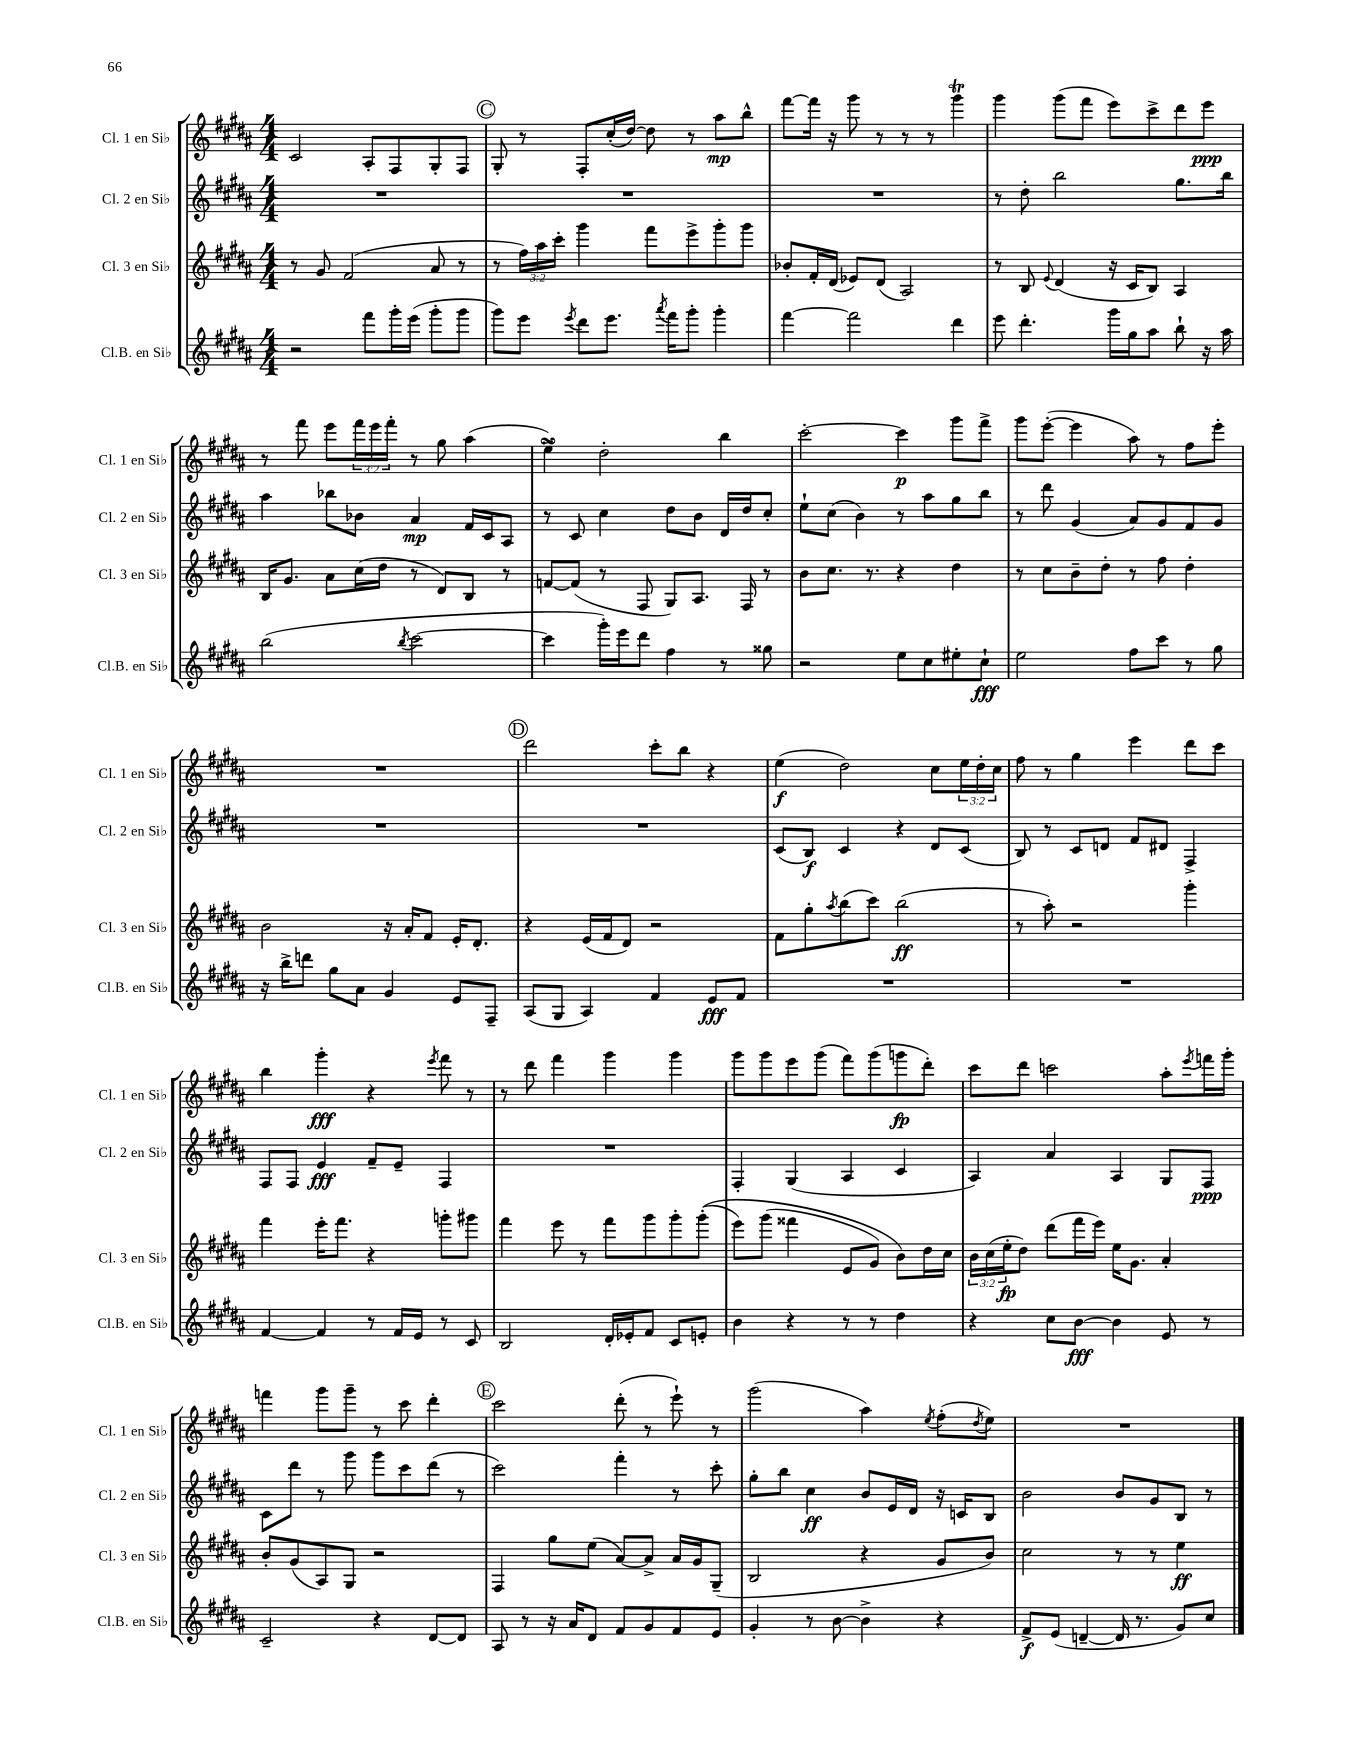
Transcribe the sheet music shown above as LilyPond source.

<<
\new StaffGroup <<
\new Staff = "s0" \with { instrumentName = "Cl. 1 en Sib" shortInstrumentName = "Cl. 1 en Sib" } {
    \clef treble \key b \major \numericTimeSignature \time 4/4 \override Staff.TupletNumber.text = #tuplet-number::calc-fraction-text
    cis'2 ais8-. fis8 gis8-. fis8 |
    \mark \markup { \circle "C" } gis8-. r8 fis8-. cis''16-.( dis''16~) dis''8 r8 ais''8\mp b''8-^ |
    fis'''8~ fis'''16 r16 gis'''8 r8 r8 r8 gis'''4\trill |
    gis'''4 gis'''8( fis'''8 e'''8) cis'''8-> dis'''8 e'''8\ppp |
    r8 fis'''8 e'''8 \tuplet 3/2 { fis'''16 e'''16 fis'''16-. } r8 gis''8 ais''4( |
    e''4->\turn) dis''2-. b''4 |
    cis'''2~-. cis'''4\p gis'''8 fis'''8-> |
    gis'''8 e'''8~-.( e'''4 ais''8) r8 fis''8 e'''8-. |
    R1 |
    \mark \markup { \circle "D" } dis'''2 cis'''8-. b''8 r4 |
    e''4\f( dis''2) cis''8 \tuplet 3/2 { e''16 dis''16-. cis''16 } |
    fis''8 r8 gis''4 e'''4 dis'''8 cis'''8 |
    b''4 gis'''4-.\fff r4 \acciaccatura { e'''8 } fis'''8 r8 |
    r8 dis'''8 fis'''4 gis'''4 gis'''4 |
    gis'''8 gis'''8 e'''8 gis'''8( fis'''8) gis'''8( g'''8\fp dis'''8-.) |
    cis'''8 dis'''8 c'''2 ais''8-. \acciaccatura { e'''8 } f'''16 gis'''16-. |
    f'''4 gis'''8 gis'''8-- r8 cis'''8 dis'''4-. |
    \mark \markup { \circle "E" } cis'''2 dis'''8-.( r8 e'''8-!) r8 |
    gis'''2( ais''4) \acciaccatura { e''8 } fis''8-.( \acciaccatura { dis''8 } e''8) |
    R1 \bar "|." |
}
\new Staff = "s1" \with { instrumentName = "Cl. 2 en Sib" shortInstrumentName = "Cl. 2 en Sib" } {
    \clef treble \key b \major \numericTimeSignature \time 4/4
    R1 |
    \mark \markup { \circle "C" } R1 |
    R1 |
    r8 dis''8-. b''2 gis''8. b''16 |
    ais''4 bes''8 bes'8 ais'4\mp fis'16 cis'16 ais8 |
    r8 cis'8 cis''4 dis''8 b'8 dis'16 dis''16 cis''8-. |
    e''8-! cis''8( b'4) r8 ais''8 gis''8 b''8 |
    r8 dis'''8 gis'4( ais'8) gis'8 fis'8 gis'8 |
    R1 |
    \mark \markup { \circle "D" } R1 |
    cis'8( b8\f) cis'4 r4 dis'8 cis'8( |
    b8) r8 cis'8 d'8 fis'8 dis'8 fis4-> |
    fis8 fis8 e'4\fff fis'8-- e'8-- fis4 |
    R1 |
    fis4-. gis4( ais4 cis'4 |
    ais4) ais'4 ais4 gis8 fis8\ppp |
    cis'8 dis'''8 r8 gis'''8 gis'''8 cis'''8 dis'''8( r8 |
    \mark \markup { \circle "E" } cis'''2) fis'''4-. r8 cis'''8-. |
    gis''8-. b''8 cis''4\ff b'8 e'16 dis'16 r16 c'16 b8 |
    b'2 b'8 gis'8 b8 r8 \bar "|." |
}
\new Staff = "s2" \with { instrumentName = "Cl. 3 en Sib" shortInstrumentName = "Cl. 3 en Sib" } {
    \clef treble \key b \major \numericTimeSignature \time 4/4 \override Staff.TupletNumber.text = #tuplet-number::calc-fraction-text
    r8 gis'8 fis'2( ais'8 r8 |
    \mark \markup { \circle "C" } r8 \tuplet 3/2 { fis''16) ais''16 cis'''16-. } gis'''4 fis'''8 e'''8-> gis'''8-. gis'''8 |
    bes'8-. fis'16-. dis'16( ees'8) dis'8( ais2) |
    r8 b8 \appoggiatura { e'8 } dis'4( r16 cis'16 b8) ais4 |
    b16 gis'8. ais'8 cis''16( dis''16 r8 dis'8) b8 r8 |
    f'8~ f'8( r8 fis8 gis8) ais8. fis16 r8 |
    b'8 cis''8. r8. r4 dis''4 |
    r8 cis''8 b'8-- dis''8-. r8 fis''8 dis''4-. |
    b'2 r16 ais'16-. fis'8 e'16-. dis'8.-. |
    \mark \markup { \circle "D" } r4 e'16( fis'16 dis'8) r2 |
    fis'8 gis''8-. \acciaccatura { ais''8 } b''8( cis'''8) b''2\ff( |
    r8 ais''8-.) r2 gis'''4-. |
    fis'''4 e'''16-. fis'''8. r4 g'''8-. gis'''8 |
    fis'''4 e'''8 r8 fis'''8 gis'''8 gis'''8-. gis'''8-.(\( |
    e'''8) gis'''8( fisis'''4 e'8 gis'8) b'8\) dis''16 cis''16 |
    \tuplet 3/2 { b'16 cis''16( e''16-.\fp } dis''8) dis'''8( fis'''16 e'''16) e''16 gis'8. ais'4-. |
    b'8-. gis'8( ais8) gis8 r2 |
    \mark \markup { \circle "E" } fis4 gis''8 e''8( ais'8~) ais'8-> ais'16 gis'16 gis8--( |
    b2 r4 gis'8 b'8) |
    cis''2 r8 r8 e''4\ff \bar "|." |
}
\new Staff = "s3" \with { instrumentName = "Cl.B. en Sib" shortInstrumentName = "Cl.B. en Sib" } {
    \clef treble \key b \major \numericTimeSignature \time 4/4
    r2 fis'''8 gis'''16-. e'''16( gis'''8-. gis'''8 |
    \mark \markup { \circle "C" } gis'''8) e'''8 \acciaccatura { e'''8 } dis'''8 e'''8. \acciaccatura { ais'''8 } fis'''16 gis'''8-. gis'''4-. |
    fis'''4~ fis'''2 dis'''4 |
    e'''8 dis'''4.-. gis'''16 gis''16 ais''8 b''8-! r16 ais''16 |
    b''2( \acciaccatura { b''8 } cis'''2~ |
    cis'''4 gis'''16-.) e'''16 dis'''8 fis''4 r8 gisis''8 |
    r2 e''8 cis''8 eis''8-. cis''8-!\fff |
    e''2 fis''8 cis'''8 r8 gis''8 |
    r16 b''16-> d'''8 gis''8 ais'8 gis'4 e'8 fis8-- |
    \mark \markup { \circle "D" } ais8( gis8 ais4) fis'4 e'8\fff fis'8 |
    R1 |
    R1 |
    fis'4~ fis'4 r8 fis'16 e'16 r8 cis'8 |
    b2 dis'16-. ees'16-. fis'8 cis'8 e'8-. |
    b'4 r4 r8 r8 dis''4 |
    r4 cis''8 b'8~\fff b'4 e'8 r8 |
    cis'2-- r4 dis'8~ dis'8 |
    \mark \markup { \circle "E" } ais8 r8 r16 ais'16 dis'8 fis'8 gis'8 fis'8 e'8 |
    gis'4-. r8 b'8~ b'4-> r4 |
    fis'8->\f e'8( d'4~-- d'16 r8. gis'8) cis''8 \bar "|." |
}
>>
>>
\layout { \context { \Score \remove "Bar_number_engraver" } }
